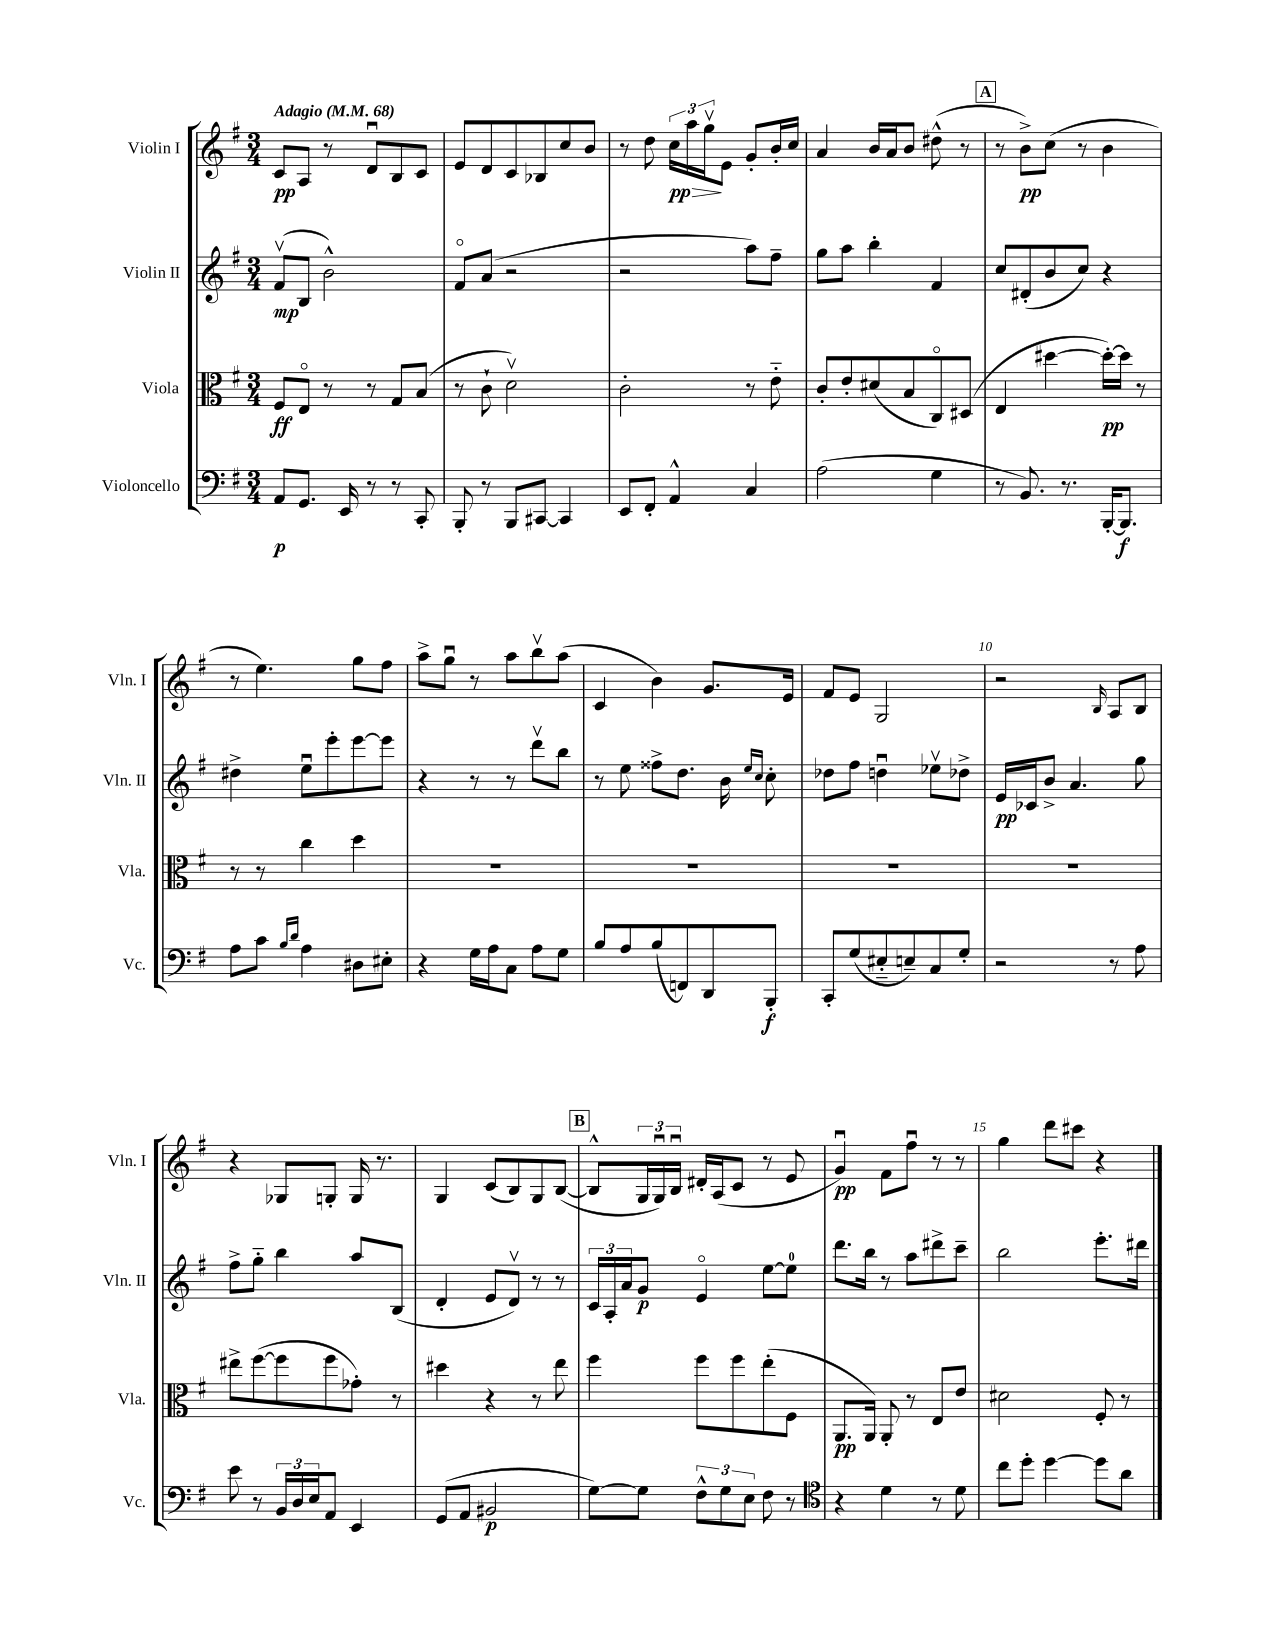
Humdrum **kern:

**kern	**dynam	**kern	**dynam	**kern	**dynam	**kern	**dynam
*part4	*part4	*part3	*part3	*part2	*part2	*part1	*part1
*staff4	*staff4	*staff3	*staff3	*staff2	*staff2	*staff1	*staff1
*I"Violoncello	*	*I"Viola	*	*I"Violin II	*	*I"Violin I	*
*I'Vc.	*	*I'Vla.	*	*I'Vln. II	*	*I'Vln. I	*
*clefF4	*	*clefC3	*	*clefG2	*	*clefG2	*
*k[f#]	*	*k[f#]	*	*k[f#]	*	*k[f#]	*
*M3/4	*	*M3/4	*	*M3/4	*	*M3/4	*
*MM68	*	*MM68	*	*MM68	*	*MM68	*
=1	=1	=1	=1	=1	=1	=1	=1
!	!	!	!	!	!	!LO:TX:a:B:t=Adagio	!
8AA/L	p	8F#/L	ff	(8f#v/L	mp	8c/L	pp
8.GG/J	.	8E/J	.	8B/J	.	8A/J	.
.	.	8r	.	2b^^\)	.	8r	.
16EE/	.	.	.	.	.	.	.
8r	.	8r	.	.	.	8du/L	.
8r	.	8G/L	.	.	.	8B/	.
8CC'/	.	(8B/J	.	.	.	8c/J	.
=2	=2	=2	=2	=2	=2	=2	=2
8BBB'/	.	8r	.	8f#/L	.	8e/L	.
8r	.	8c`\	.	(8a/J	.	8d/	.
8BBB/L	.	2dv\)	.	2r	.	8c/	.
[8CC#X/J	.	.	.	.	.	8B-X/	.
4CC#/]	.	.	.	.	.	8cc/	.
.	.	.	.	.	.	8b/J	.
=3	=3	=3	=3	=3	=3	=3	=3
8EE/L	.	2c'\	.	2r	.	8r	.
8FF#'/J	.	.	.	.	.	8dd\	.
!	!	!	!	!	!	!	!LO:HP:b
4AA^^/	.	.	.	.	.	24cc\LL	> pp
.	.	.	.	.	.	24aa\	.
.	.	.	.	.	.	24ggv\J	.
.	.	.	.	.	.	8e\J	]
4C/	.	8r	.	8aa\L)	.	8g'/L	.
.	.	8e\	.	8ff#~\J	.	16b'/L	.
.	.	.	.	.	.	16cc/JJ	.
=4	=4	=4	=4	=4	=4	=4	=4
(2A\	.	8c'/L	.	8gg\L	.	4a/	.
.	.	8e'/	.	8aa\J	.	.	.
.	.	(8d#X/	.	4bb'\	.	16b/LL	.
.	.	.	.	.	.	16a/J	.
.	.	8B/	.	.	.	8b/J	.
4G\	.	8C/)	.	4f#/	.	(8dd#X^^\	.
.	.	(8D#X/J	.	.	.	8r	.
!!LO:REH:place=s1:t=A
=5	=5	=5	=5	=5	=5	=5	=5
8r	.	4E/	.	8cc/L	.	8r	.
8.BB/)	.	.	.	(8d#X'/	.	8b^\L)	pp
.	.	[4dd#X\	.	8b/	.	(8cc\J	.
8.r	.	.	.	.	.	.	.
.	.	.	.	8cc/J)	.	8r	.
[16BBB'/KL	.	16dd#'\LL_)	pp	4r	.	4b\	.
8.BBB/J]	f	16dd#\JJ]	.	.	.	.	.
.	.	8r	.	.	.	.	.
!!LO:LB:g=z
=6	=6	=6	=6	=6	=6	=6	=6
8A\L	.	8r	.	4dd#X^\	.	8r	.
8c\J	.	8r	.	.	.	4.ee\)	.
16qqB/LL	.	.	.	.	.	.	.
16qqd/JJ	.	.	.	.	.	.	.
4A\	.	4cc\	.	8eeu\L	.	.	.
.	.	.	.	8eee'\	.	.	.
8D#X\L	.	4dd\	.	[8eee\	.	8gg\L	.
8E#X'\J	.	.	.	8eee\J]	.	8ff#\J	.
=7	=7	=7	=7	=7	=7	=7	=7
4r	.	2.r	.	4r	.	8aa^\L	.
.	.	.	.	.	.	8ggu\J	.
16G\LL	.	.	.	8r	.	8r	.
16A\J	.	.	.	.	.	.	.
8C\J	.	.	.	8r	.	8aa\L	.
8A\L	.	.	.	8dddv\L	.	8bbv\	.
8G\J	.	.	.	8bb\J	.	(8aa\J	.
=8	=8	=8	=8	=8	=8	=8	=8
8B/L	.	2.r	.	8r	.	4c/	.
8A/	.	.	.	8ee\	.	.	.
(8B/	.	.	.	8ff##X^\L	.	4b\)	.
8FFn/)	.	.	.	8.dd\J	.	.	.
8DD/	.	.	.	.	.	8.g/L	.
.	.	.	.	16b\	.	.	.
.	.	.	.	16qqee/LL	.	.	.
.	.	.	.	16qqcc/JJ	.	.	.
8BBB'/J	f	.	.	8cc'\	.	.	.
.	.	.	.	.	.	16e/Jk	.
=9	=9	=9	=9	=9	=9	=9	=9
8CC'/L	.	2.r	.	8dd-X\L	.	8f#/L	.
(8G/	.	.	.	8ff#\J	.	8e/J	.
8E#X/	.	.	.	4ddnu\	.	2G/	.
8En~/)	.	.	.	.	.	.	.
8C/	.	.	.	8ee-Xv\L	.	.	.
8G'/J	.	.	.	8dd-X^\J	.	.	.
=10	=10	=10	=10	=10	=10	=10	=10
2r	.	2.r	.	16e/LL	pp	2r	.
.	.	.	.	16c-X/J	.	.	.
.	.	.	.	8b^/J	.	.	.
.	.	.	.	4.a/	.	.	.
.	.	.	.	.	.	16qqB/	.
8r	.	.	.	.	.	8A/L	.
8A\	.	.	.	8gg\	.	8B/J	.
!!LO:LB:g=z
=11	=11	=11	=11	=11	=11	=11	=11
8e\	.	8ee#X^\L	.	8ff#^\L	.	4r	.
8r	.	([8ff#\	.	8gg\J	.	.	.
24BB/LL	.	8ff#\]	.	4bb\	.	8G-X/L	.
24D/	.	.	.	.	.	.	.
24E/J	.	.	.	.	.	.	.
8AA/J	.	8ff#\	.	.	.	8Gn'/J	.
4EE/	.	8g-X'\J)	.	8aa/L	.	16G/	.
.	.	.	.	.	.	8.r	.
.	.	8r	.	(8B/J	.	.	.
=12	=12	=12	=12	=12	=12	=12	=12
(8GG/L	.	4dd#X\	.	4d'/	.	4G/	.
8AA/J	.	.	.	.	.	.	.
2BB#X/	p	4r	.	8e/L	.	(8c/L	.
.	.	.	.	8dv/J)	.	8B/)	.
.	.	8r	.	8r	.	8G/	.
.	.	8ee\	.	8r	.	([8B/J	.
!!LO:REH:place=s1:t=B
=13	=13	=13	=13	=13	=13	=13	=13
[8G\L)	.	4ff#\	.	24c/LL	.	8B^^/L]	.
.	.	.	.	24A'/	.	.	.
.	.	.	.	24a/J	.	.	.
8G\J]	.	.	.	8g/J	p	24G/L	.
.	.	.	.	.	.	24Gu/)	.
.	.	.	.	.	.	24Bu/JJ	.
12F#^^\L	.	8ff#\L	.	4e/	.	16d#X'/LL	.
.	.	.	.	.	.	(16A/J	.
12G\	.	.	.	.	.	.	.
.	.	8ff#\	.	.	.	8c/J	.
12E\J	.	.	.	.	.	.	.
8F#\	.	(8ee'\	.	[8ee\L	.	8r	.
8r	.	8F#\J	.	8ee\J]	.	8e/	.
=14	=14	=14	=14	=14	=14	=14	=14
*clefC4	*	*	*	*	*	*	*
4r	.	8.AA/L	pp	8.ddd\L	.	4gu/)	pp
.	.	16AA/Jk)	.	16bb\Jk	.	.	.
4d\	.	8AA'/	.	8r	.	8f#\L	.
.	.	8r	.	8aa\L	.	8ff#u\J	.
8r	.	8E/L	.	8ddd#X^\	.	8r	.
8d\	.	8e/J	.	8ccc~\J	.	8r	.
=15	=15	=15	=15	=15	=15	=15	=15
8cc\L	.	2d#X\	.	2bb\	.	4gg\	.
8dd'\J	.	.	.	.	.	.	.
[4dd\	.	.	.	.	.	8ddd\L	.
.	.	.	.	.	.	8ccc#X\J	.
8dd\L]	.	8F#'/	.	8.eee'\L	.	4r	.
8a\J	.	8r	.	.	.	.	.
.	.	.	.	16ddd#X\Jk	.	.	.
==	==	==	==	==	==	==	==
*-	*-	*-	*-	*-	*-	*-	*-
